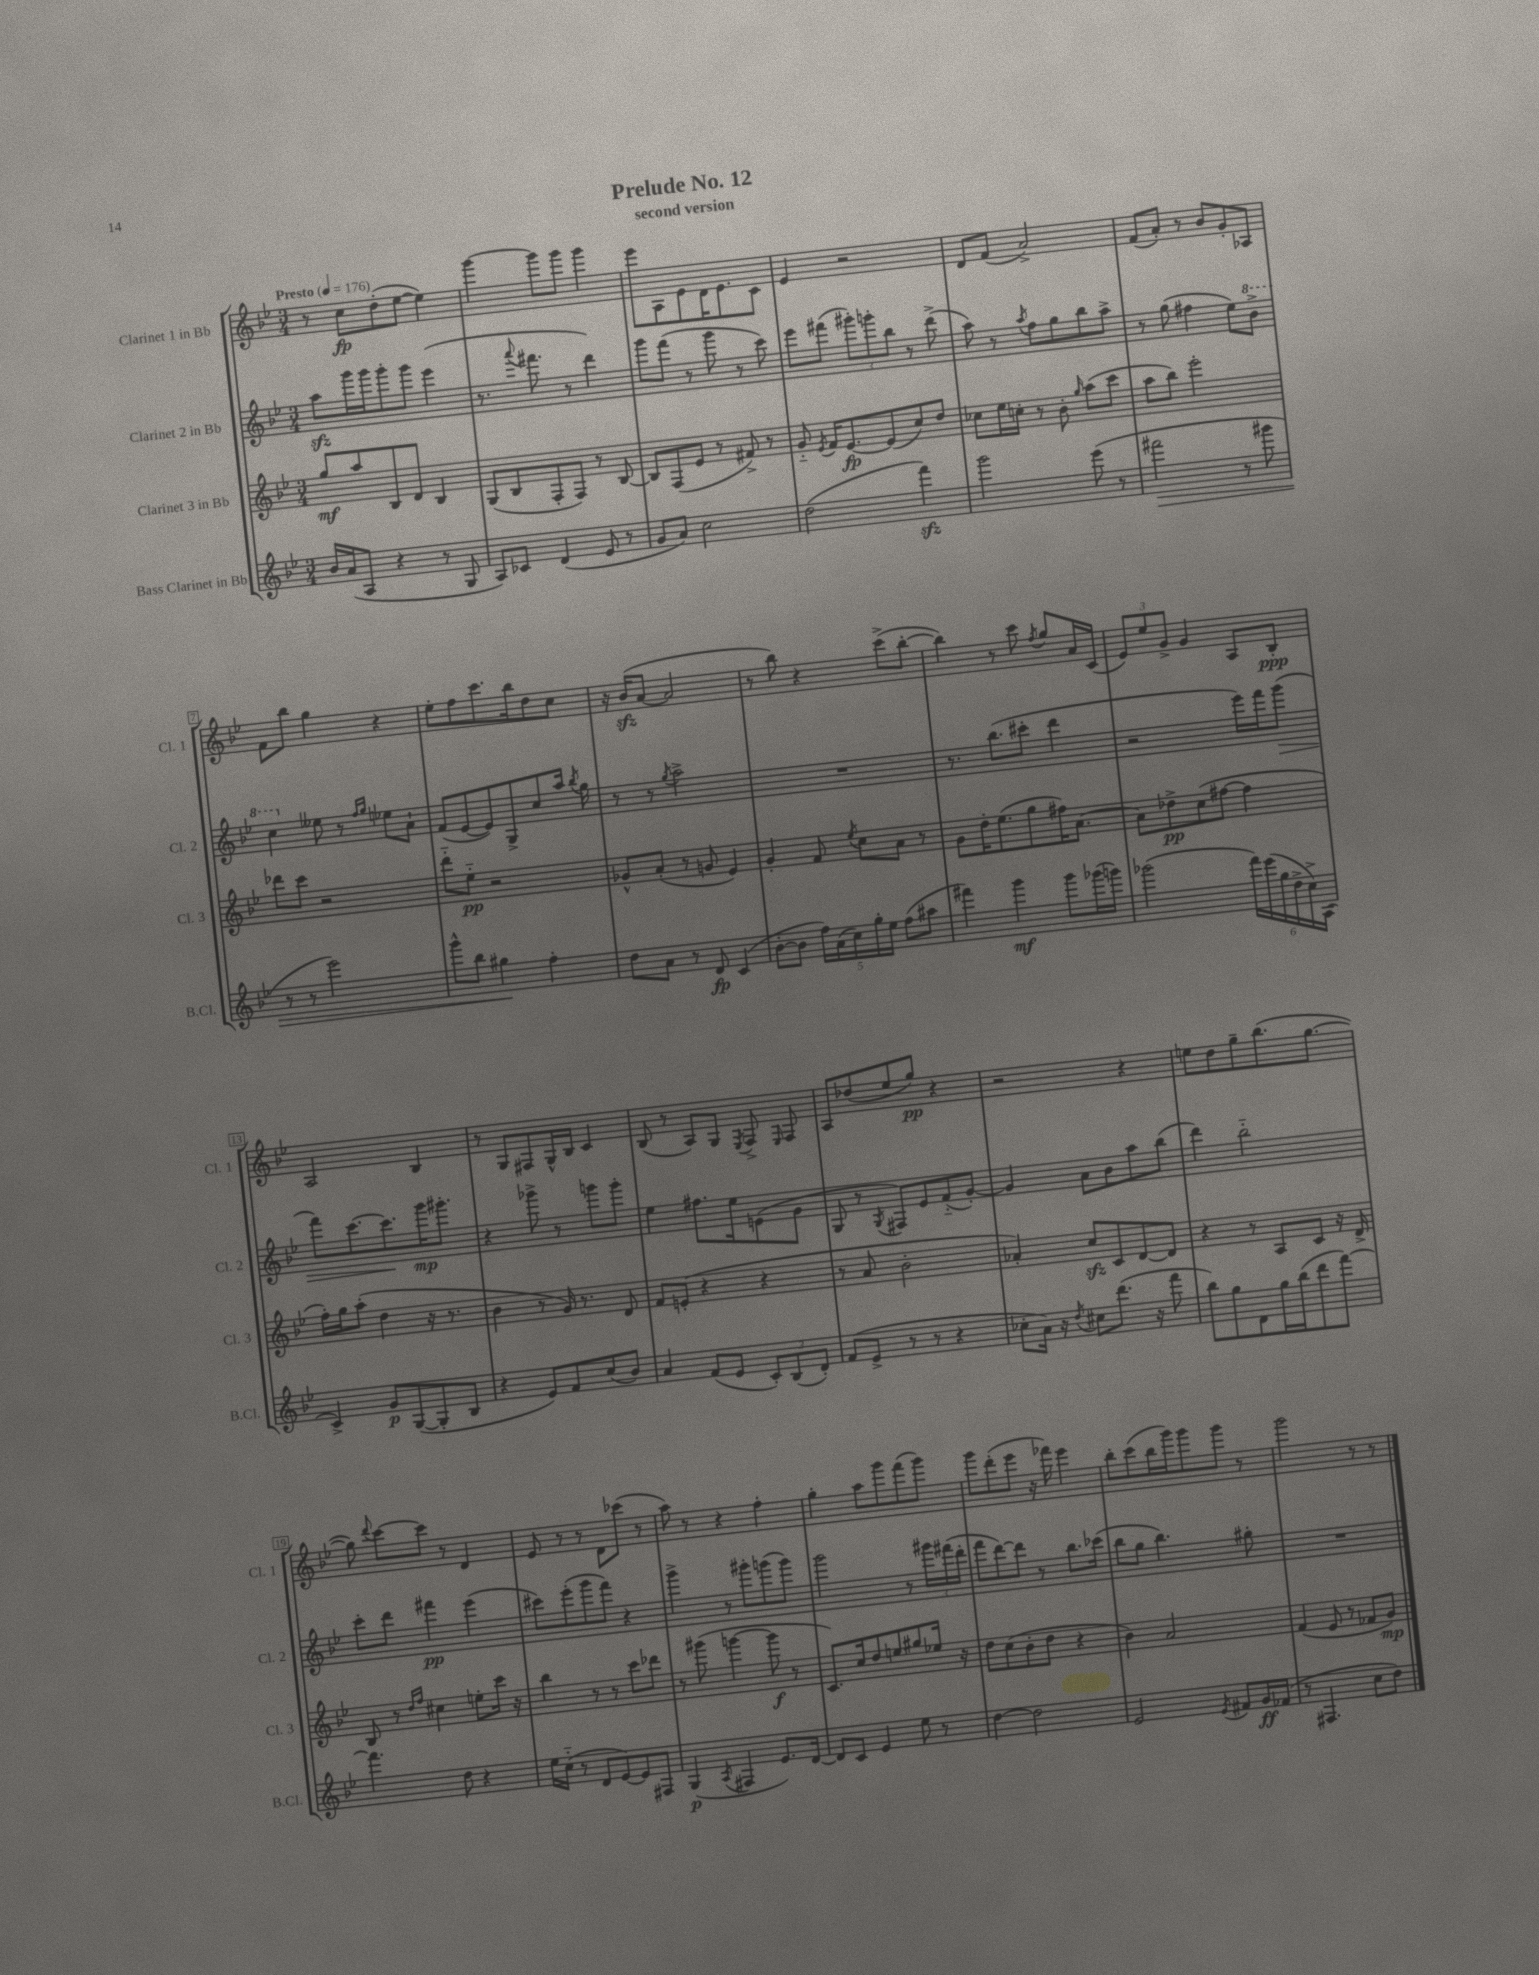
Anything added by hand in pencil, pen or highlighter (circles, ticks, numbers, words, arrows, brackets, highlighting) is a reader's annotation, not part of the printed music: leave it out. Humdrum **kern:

**kern	**kern	**kern	**kern
*staff4	*staff3	*staff2	*staff1
*clefG2	*clefG2	*clefG2	*clefG2
*k[b-e-]	*k[b-e-]	*k[b-e-]	*k[b-e-]
*M3/4	*M3/4	*M3/4	*M3/4
*MM176	*MM176	*MM176	*MM176
16b-/LL	8gg/L	8aa\L	8r
(16a/J	.	.	.
8A/J	8aa/	16ggg\L	8cc\L
.	.	16ggg\J	.
4r	8B-/	8ggg'\	(8dd'\
.	8d/J	8ggg\J	[8ee-\J
8r	4B-/	(4eee-\	4ee-\])
8G/	.	.	.
=	=	=	=
8A/L)	(8G/L	8.r	[4ggg\
8c-/J	8B-/	.	.
.	.	8qqaaa/	.
.	.	8.fff#\	.
(4d/	8F'/	.	8ggg\]L
.	8F/J)	8r	8ggg\J
8e-/	8r	4ddd\)	4ggg\
8r	[8B-/	.	.
=	=	=	=
8g/L	8B-/]L	8ggg\L	8eee-\L
8a/J)	(8F/	(8fff\J	8A\
2cc\	8e-/J	8r	8e-\
.	8r	8ggg\	16d\K
.	.	.	8.e-\
.	8f#^/)	8r	.
.	8r	8ccc\)	8c\J
=	=	=	=
(2dd\	8g'~/	8eee-\L	4e-/
.	8qe-/	.	.
.	16f/LK	(8fff#\J	.
.	[8.e-/	.	.
.	.	12ggg#'\L)	2r
.	.	12ggg'\	.
.	(8e-/]	.	.
.	.	12bb-\J	.
4fff\)	8cc/)	8r	.
.	8dd/J	(8ddd^\	.
=	=	=	=
2ggg\	8cc-\L	8aa\)	8d/L
.	16ee-\L	8r	(8f/J
.	16cc'\JJ	.	.
.	.	8qaa/	.
.	8r	8ff\L	2a^/)
.	8b-'\	8gg\	.
.	16qqgg/	.	.
(8eee-\	(8aa\L	8bb-\	.
8r	8ccc\J	8aa^\J	.
=	=	=	=
2fff#\	8aa\L	8r	(8f/L
.	8bb-\J)	(8gg\	8a'/J)
.	2eee-'\	4ff#\	8r
.	.	.	8b-/L
8r	.	8ee-\L)	8g'/
8ggg#\	.	8bb-^\J	8A-/J
=	=	=	=
8r	8ddd-\L	4ccc\	8f\L
8r	8ccc\J	.	8bb-\J
2eee-\)	2r	8ee--\	4gg\
.	.	8r	.
.	.	16qqff/LL	.
.	.	16qqgg/JJ	.
.	.	8ee-\L	4r
.	.	8a`\J	.
=	=	=	=
8ggg^^\L	8ddd'~\L	(8f/L	8ee-'\L
8bb-\J	8ee-'~\J	[8e-/	8ff\
4gg#\	2r	8e-/])	8.ccc\
.	.	8G^/	.
.	.	.	16bb-\k
4ff'\	.	8cc/	8dd\
.	.	16aa/Jk	8cc\J
.	.	8qbb-/	.
.	.	16gg\	.
=	=	=	=
8dd\L	8g-^^/L	8r	16r
.	.	.	(16b-/LK
8a\J	(8a'/J	8r	[8a/J
.	.	8qgg/	.
8r	8r	2aa^\	2a/]
8d/	8g/	.	.
(4c/	4e-/)	.	.
=	=	=	=
[8b-'\L	4g'/	2.r	8r
8b-\]J	.	.	8bb-\)
20ff\LL)	8f/	.	4r
(20a\	.	.	.
20cc\)	.	.	.
.	8qee-/	.	.
.	8cc\L	.	.
20gg'\	.	.	.
20ee-\JJ	.	.	.
(8ff\L	8a\J	.	(8ccc^\L
8aa#\J	8r	.	[8bb-'\J
=	=	=	=
4fff#\)	8g\L	8.r	4bb-\])
.	16dd'\K	.	.
.	(8.ee-\	(8.bb-\L	.
4ggg\	.	.	8r
.	8gg\	8ccc#'\J	8ccc\
.	.	.	8qff/
8ggg\L	16ff#\K)	4ddd\	8gg/L
.	[8.a\J	.	.
(16ggg-\L	.	.	16a/L
16ggg\JJ)	.	.	(16c/JJ
=	=	=	=
(2ggg-\	8a\]L	2r	12e-/L)
.	.	.	12ee-/
.	8dd-^\	.	.
.	.	.	12g^/J
.	(8cc\	.	4g/
.	[8ff#\J	.	.
24fff\LL)	4ff#\]	16eee-\LL)	8A/L
(24eee-\	.	.	.
.	.	16fff\J	.
24gg\	.	.	.
24dd^\	.	(8ggg\J	8B-'/J
24cc^\)	.	.	.
(24A\JJ	.	.	.
=	=	=	=
4c^/)	16ff'\LL)	8fff\L)	2A/
.	16gg\J	.	.
.	(8aa'\J	[8.ccc\	.
8g/L	4dd\	.	.
.	.	8.ccc\]	.
([8G/	.	.	.
8G'/]	16r	16ggg\K	4B-/
.	8.r	8.ggg#'\J	.
8B-/J	.	.	.
=	=	=	=
4r	4b-\	4r	8r
.	.	.	8G/L
8e-/L)	8r	8ggg-^\	8F#/
8f/	16g/)	8r	16G^^/L
.	8.r	.	16B-/JJ
(8cc/	.	8ggg\L	4c/
8b-/J)	8d/	8ggg'\J	.
=	=	=	=
4a/	8f/L	4ee-\	(8B-/
.	(8e'/J	.	8r
(8f/L	4r	8.ff#\L	8A/L)
8e-/J	.	.	8G/J
.	.	16ee-\k	.
.	.	.	8qE-/
12c'/L)	4r	(8e\	8F^/
(12B-/	.	.	.
.	.	.	16qqE-/
.	.	8g\J	8F/
12d'/J)	.	.	.
=	=	=	=
(8f/L	8r	8G/	8A/L
8e-^/J	8a/	8r	(8dd-/
.	.	8qG/	.
8r	2b-'\	8F#/L)	8ee-/
8r	.	8e-/	8gg/J)
4r	.	(8f'~/	4r
.	.	[8g'/J)	.
=	=	=	=
8cc-'\L	4a-'/)	4g/]	2r
16a\Jk)	.	.	.
16r	.	.	.
8qdd/	.	.	.
8cc#\L	8cc/L	8a\L	.
(8.ddd\J	8c/	8b-\	.
.	[8d/	8aa\	4r
16r	.	.	.
8fff\	8d/]J	(8bb-\J	.
=	=	=	=
8bb-\L)	4r	4ddd\)	8ee\L
8gg\	.	.	8dd\
8d\	8r	2bb-'~\	8gg~\
16gg\L	8A/L	.	(8.bb-\
(16bb-\J	.	.	.
8ddd\	8c/J	.	.
.	.	.	[8.gg\J
[8fff\J)	16r	.	.
.	16d^/	.	.
=	=	=	=
4.fff\]	8B-/	8ccc'\L	8gg\])
.	.	.	8qqddd/
.	8r	8ddd\J	[8ccc\L
.	16qqdd/LL	.	.
.	16qqff/JJ	.	.
.	4cc#\	4fff#\	8ccc\]J
8dd\	.	.	8r
4r	8ee'\L	(4eee-\	4d/
.	16ccc\Jk	.	.
.	16r	.	.
=	=	=	=
16ee-\LL	4bb-\	8ccc#\L)	8e-/
(16cc'~\JJ	.	.	.
8r	.	(8eee-'\	8r
8d/L	8r	8ggg\	8r
[8e-/)	8r	8fff\J)	8d\L
8e-/]	8ccc\L	4r	(8ccc-\J
8F#/J	8ddd-\J	.	8r
=	=	=	=
(4G/	8r	4ggg^\	8aa\)
.	(8ggg#\	.	8r
8qA/	.	.	.
4F#/	[4ggg\	8r	4r
.	.	8ggg#'\L	.
8.e-/L)	8ggg\]	(8ggg\	4ff'\
.	8r	8ggg\J)	.
[16d/Jk	.	.	.
=	=	=	=
8d/]L	8.c/L)	2ggg\	4gg'\
8c/J	.	.	.
.	16cc/k	.	.
4e-/	8dd/	.	8aa\L
.	8ee/	.	8ggg\
8ee-\	8gg#/	8r	(8fff\
8r	16ee-/Jk	24ggg#\LL	8ggg\J)
.	.	(24fff#\	.
.	16r	.	.
.	.	24ddd'\JJ	.
=	=	=	=
[4dd\	8dd\L	8fff\L	8ggg\L
.	(8cc\	[8ddd\)	(8ddd'\
2dd\]	8b-'\	8ddd\]J	8eee-\J
.	8dd\J	8r	16r
.	.	.	16fff-\)
.	4r	8.bb-\L	4eee-\
.	.	(16ccc-\Jk	.
=	=	=	=
2e-/	4b-\)	8bb-\L	8bb-'\L
.	.	8gg\J	(8ccc\
.	2a/	4.bb-\)	16bb-\L
.	.	.	16ggg\J)
.	.	.	8ggg\
8qe-/	.	.	.
8f#/L	.	.	8ggg\J
16g/L	.	8gg#'\	8r
(16f-/JJ	.	.	.
=	=	=	=
8r	(4f/	2.r	2ggg\
4.F#/	.	.	.
.	8e-/	.	.
.	8r	.	.
8cc\L	8f-/L	.	8r
8dd\J)	8g/J)	.	8r
==	==	==	==
*-	*-	*-	*-
